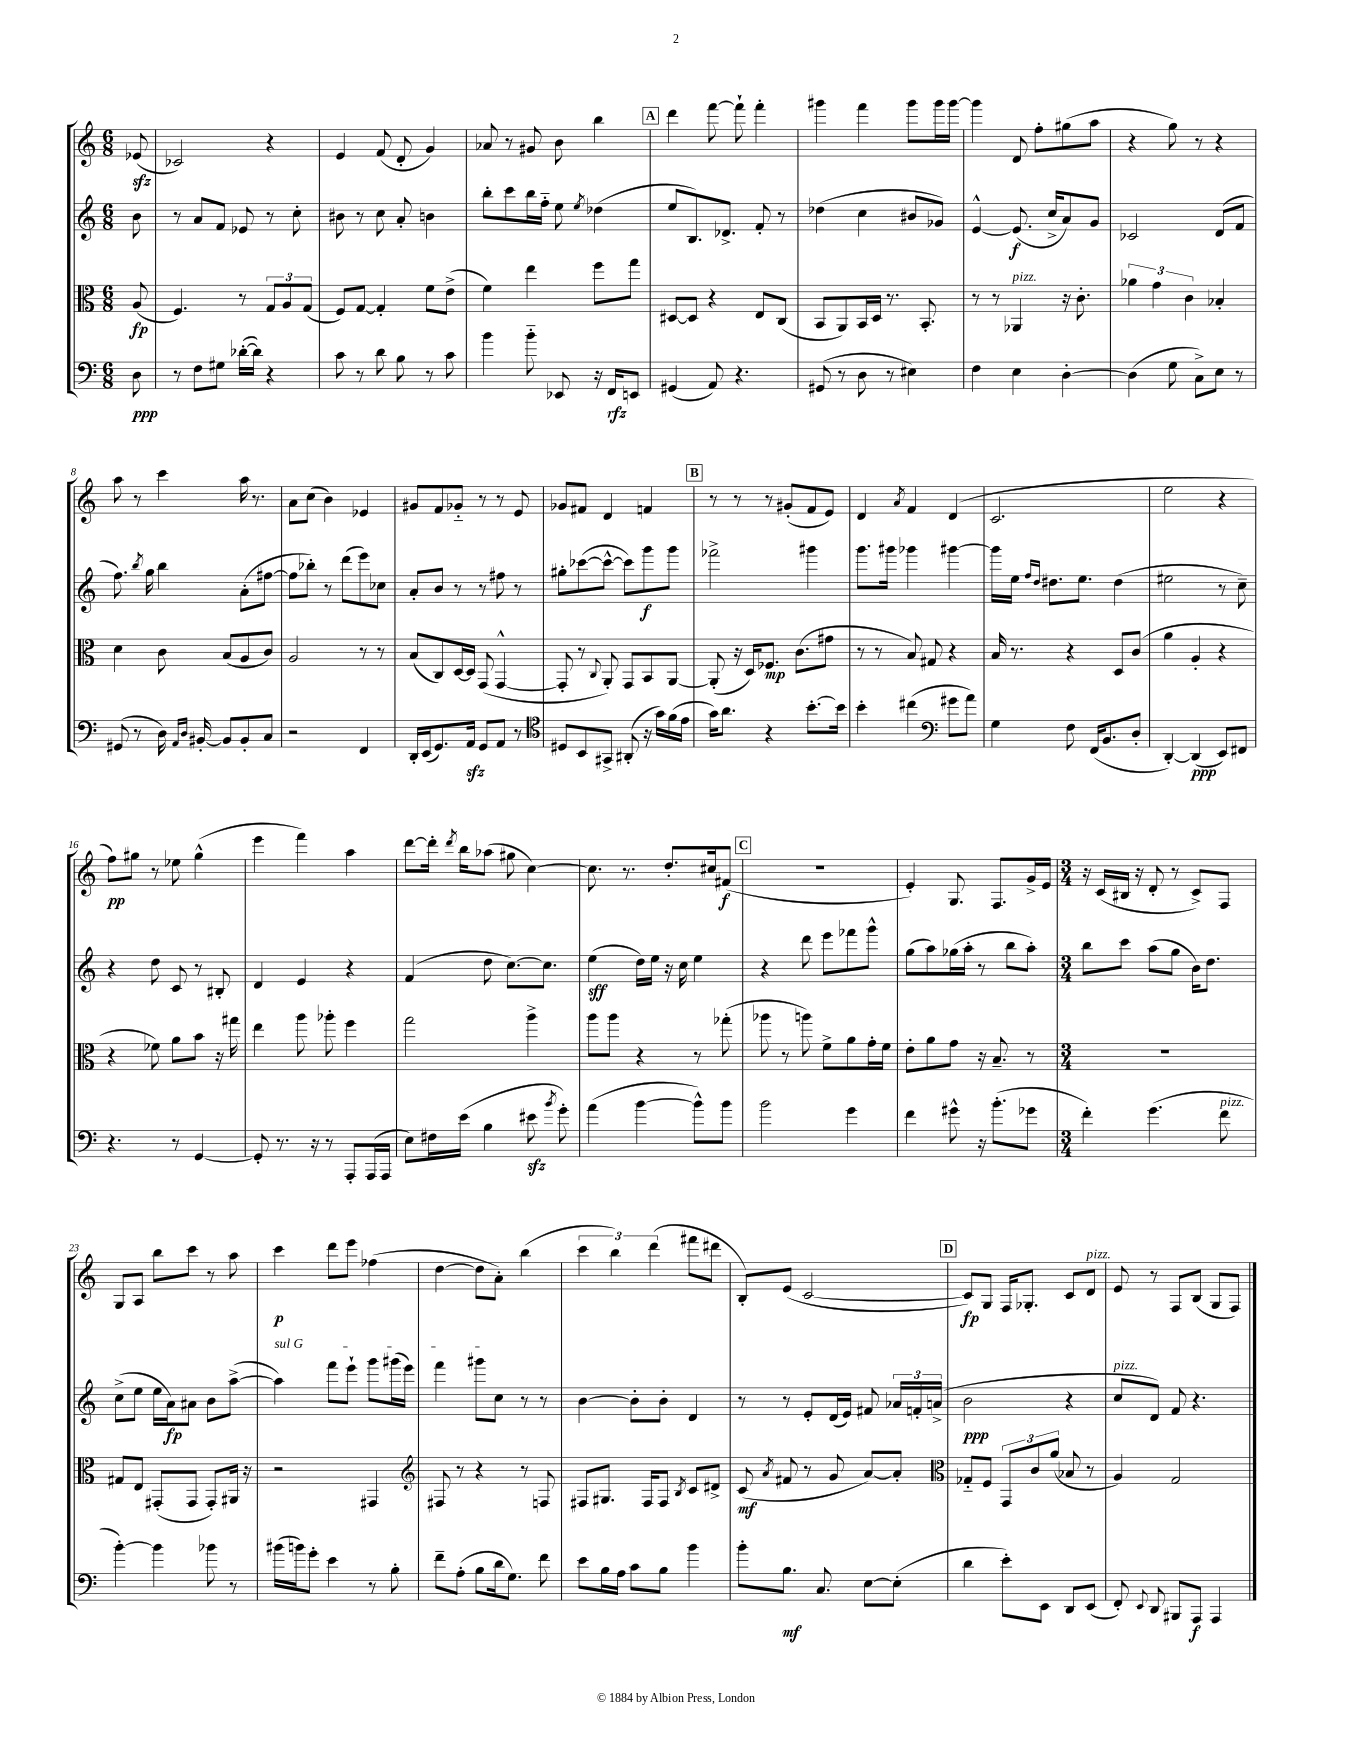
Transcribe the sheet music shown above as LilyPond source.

<<
\new StaffGroup <<
\new Staff = "s0" {
    \clef treble \key c \major \numericTimeSignature \time 6/8 \partial 8
    \autoBeamOff ees'8\sfz( |
    ces'2) r4 |
    e'4 f'8( d'8-. g'4) |
    aes'8 r8 gis'8 b'8 b''4 |
    \mark \markup { \box "A" } d'''4 f'''8~ f'''8-! f'''4-. |
    gis'''4 f'''4 gis'''8[ gis'''16 gis'''16]~ |
    gis'''4 d'8 f''8[-. gis''8( a''8] |
    r4 g''8) r8 r4 |
    a''8 r8 c'''4 a''16 r8. |
    a'8[ c''8]( b'4) ees'4 |
    gis'8[ f'8 ges'8]-_ r8 r8 e'8 |
    ges'8[ fis'8] d'4 f'4 |
    \mark \markup { \box "B" } r8 r8 r8 gis'8[-.( f'8 e'8]) |
    d'4 \acciaccatura { a'8 } f'4 d'4( |
    c'2. |
    e''2 r4 |
    f''8[\pp) gis''8] r8 ees''8 gis''4-^( |
    e'''4 f'''4) a''4 |
    d'''8[~ d'''16]-. \acciaccatura { d'''8 } b''16[ aes''8]( gis''8 c''4~) |
    c''8. r8. d''8.[-. cis''16 fis'8]\f( |
    \mark \markup { \box "C" } R2. |
    e'4-.) g8. f8.[ g'16-> e'16] |
    \numericTimeSignature \time 3/4 r16 c'16[( bis16] r16 d'8-. r8 c'8[->) f8] |
    g8[ a8] b''8[ c'''8] r8 a''8 |
    c'''4\p d'''8[ e'''8] fes''4( |
    d''4~ d''8[ a'8]-.) b''4( |
    \tuplet 3/2 { c'''4 b''4) d'''4( } fis'''8[ dis'''8] |
    b8[-.) e'8]( c'2~ |
    \mark \markup { \box "D" } c'8[\fp) g8] f16[ ges8.]-. c'8[ d'8]^\markup { \italic "pizz." } |
    e'8 r8 f8[ b8]( g8[ f8]) \bar "|." |
}
\new Staff = "s1" {
    \clef treble \key c \major \numericTimeSignature \time 6/8 \partial 8
    \autoBeamOff b'8 |
    r8 a'8[ f'8] ees'8 r8 c''8-. |
    bis'8 r8 c''8 a'8-. b'4 |
    b''8[-. c'''8 b''16 f''16]-_ e''8 \acciaccatura { e''8 } des''4( |
    \mark \markup { \box "A" } e''8[ b8.) des'8.]-> f'8-. r8 |
    des''4( c''4 bis'8[ ges'8]) |
    e'4~-^ e'8.\f( c''16[-> a'8) g'8] |
    ces'2 d'8[( f'8] |
    f''8.) \acciaccatura { b''8 } g''16 b''4 a'8[-.( fis''8]~ |
    fis''8[ bes''8]-.) r8 d'''8[( e'''8) ces''8] |
    a'8[-. b'8] r8 r8 fis''8 r8 |
    gis''8[-. ces'''8~( ces'''8]~-^ ces'''8[) g'''8\f g'''8] |
    \mark \markup { \box "B" } fes'''2-> gis'''4 |
    g'''8.[ gis'''16] ges'''4 gis'''4~ |
    gis'''16[ e''16] \grace { f''16[ d''16] } dis''8.[ e''8.] dis''4( |
    eis''2 r8 c''8--) |
    r4 d''8 c'8 r8 bis8-. |
    d'4 e'4 r4 |
    f'4( d''8 c''8.[~) c''8.] |
    e''4\sff( d''16[) e''16] r16 c''16 e''4 |
    \mark \markup { \box "C" } r4 d'''8 e'''8[ fes'''8 g'''8]-^ |
    g''8[( a''8) ges''16( a''16]-. r8 b''8[ a''8]-.) |
    \numericTimeSignature \time 3/4 b''8[ c'''8] a''8[( g''8] b'16[) d''8.] |
    c''8[->( e''8] e''16[ a'16\fp) ais'8] b'8[ a''8]~->( |
    \once \override TextSpanner.bound-details.left.text = \markup { \italic "sul G" } a''4\startTextSpan) f'''8[ e'''8]-! g'''8[ gis'''16( e'''16]) |
    f'''4 gis'''8[ c''8]\stopTextSpan r8 r8 |
    b'4~ b'8[-. b'8]-. d'4 |
    r8 r8 e'8[-. d'16( e'16]) fis'8 \tuplet 3/2 { aes'16[ f'16-. a'16]->( } |
    \mark \markup { \box "D" } b'2\ppp r4 |
    c''8[^\markup { \italic "pizz." } d'8]) f'8 r4. \bar "|." |
}
\new Staff = "s2" {
    \clef alto \key c \major \numericTimeSignature \time 6/8 \partial 8
    \autoBeamOff a8\fp( |
    f4.) r8 \tuplet 3/2 { g8[ a8 g8]( } |
    f8[) g8]~ g4-. f'8[ e'8]->( |
    f'4) e''4 f''8[ g''8] |
    \mark \markup { \box "A" } dis8[~ dis8] r4 e8[ c8]( |
    b,8[ a,8) b,16 d16] r8. b,8.-. |
    r8 r8 aes,4^\markup { \italic "pizz." } r16 c'8.-. |
    \tuplet 3/2 { aes'4 g'4 c'4 } bes4-. |
    d'4 c'8 b8[( a8 c'8]) |
    a2 r8 r8 |
    b8[( c8) d16~ d16] g,8( g,4~-^ |
    g,8-. r8 \appoggiatura { c8 } a,8-.) g,8[ b,8 a,8]~ |
    \mark \markup { \box "B" } a,8-.( r16 d16[) fes8.]\mp c'8.[( gis'8] |
    r8 r8 b8) gis8 r4 |
    b16 r8. r4 d8[ c'8]( |
    a'4 a4-. r4 |
    r4 fes'8) a'8[ b'8] r16 gis''16 |
    e''4 a''8 aes''8-. f''4 |
    g''2 a''4-> |
    a''8[ a''8] r4 r8 ges''8-.( |
    \mark \markup { \box "C" } aes''8 r8 a''8) f'8[-> a'8 g'16-. f'16] |
    e'8[-. a'8 g'8] r16 b8.-- r8 |
    \numericTimeSignature \time 3/4 R2. |
    gis8[ e8] gis,8[-.( gis,8] gis,8[-.) ais,16] r16 |
    r2 gis,4 |
    \clef treble fis8 r8 r4 r8 f8 |
    fis8[ gis8.] fis16[ fis8] \acciaccatura { b8 } c'8[ dis'8]-> |
    c'8\mf( \acciaccatura { a'8 } fis'8 r8 g'8 a'8[~) a'8]-. |
    \mark \markup { \box "D" } \clef alto ges8[-_ f8] \tuplet 3/2 { g,8[ c'8 a'8]( } bes8 r8 |
    a4) g2 \bar "|." |
}
\new Staff = "s3" {
    \clef bass \key c \major \numericTimeSignature \time 6/8 \partial 8
    \autoBeamOff d8\ppp |
    r8 f8[ gis8] des'16[~-.( des'16]) r4 |
    c'8 r8 d'8 b8 r8 c'8 |
    b'4 b'8-_ ees,8 r16 f,16[\rfz e,8] |
    \mark \markup { \box "A" } gis,4( a,8) r4. |
    gis,8( r8 d8 r8 eis4) |
    f4 e4 d4~-. |
    d4( g8 c8[->) e8] r8 |
    gis,8( r8 d16) \grace { a,16[ d16] } bis,16~-. bis,8[ bis,8-. c8] |
    r2 f,4 |
    d,16[-. e,16( g,8.) a,16]\sfz g,8[ a,8] r8 |
    \clef tenor dis8[ b,8 gis,8]-> ais,8-.( r16 g'16[) f'16( e'16] |
    \mark \markup { \box "B" } g'16[) a'8.] r4 b'8.[~-. b'16] |
    b'4-. cis''4( \clef bass gis'8[ a'8]) |
    g4 f8 f,16[( b,8. d8]-. |
    d,4~-.) d,4\ppp( e,8[) fis,8] |
    r4. r8 g,4~ |
    g,8-. r8. r16 r8 a,,8[-. a,,16( a,,16] |
    e8[) fis16 e'16]( b4 eis'8\sfz \acciaccatura { b'8 } g'8-.) |
    a'4( b'4~ b'8[-^) b'8] |
    \mark \markup { \box "C" } b'2 g'4 |
    f'4 gis'8-^ r16 b'8.[-.( ges'8] |
    \numericTimeSignature \time 3/4 f'4-.) g'4.( f'8^\markup { \italic "pizz." } |
    b'4~-.) b'4 bes'8 r8 |
    bis'16[( b'16) g'8]-. e'4 r8 b8-. |
    f'8[-- a8]-.( b8[ d'16 g8.]) f'8 |
    e'8[ b16 a16] c'8[ b8] b'4 |
    b'8[-. b8.]\mf c8. e8[~ e8]-.( |
    \mark \markup { \box "D" } d'4 e'8[-.) e,8] d,8[ e,8]( |
    f,8-.) \appoggiatura { e,8 } d,8 bis,,8[ a,,8]\f a,,4 \bar "|." |
}
>>
>>
